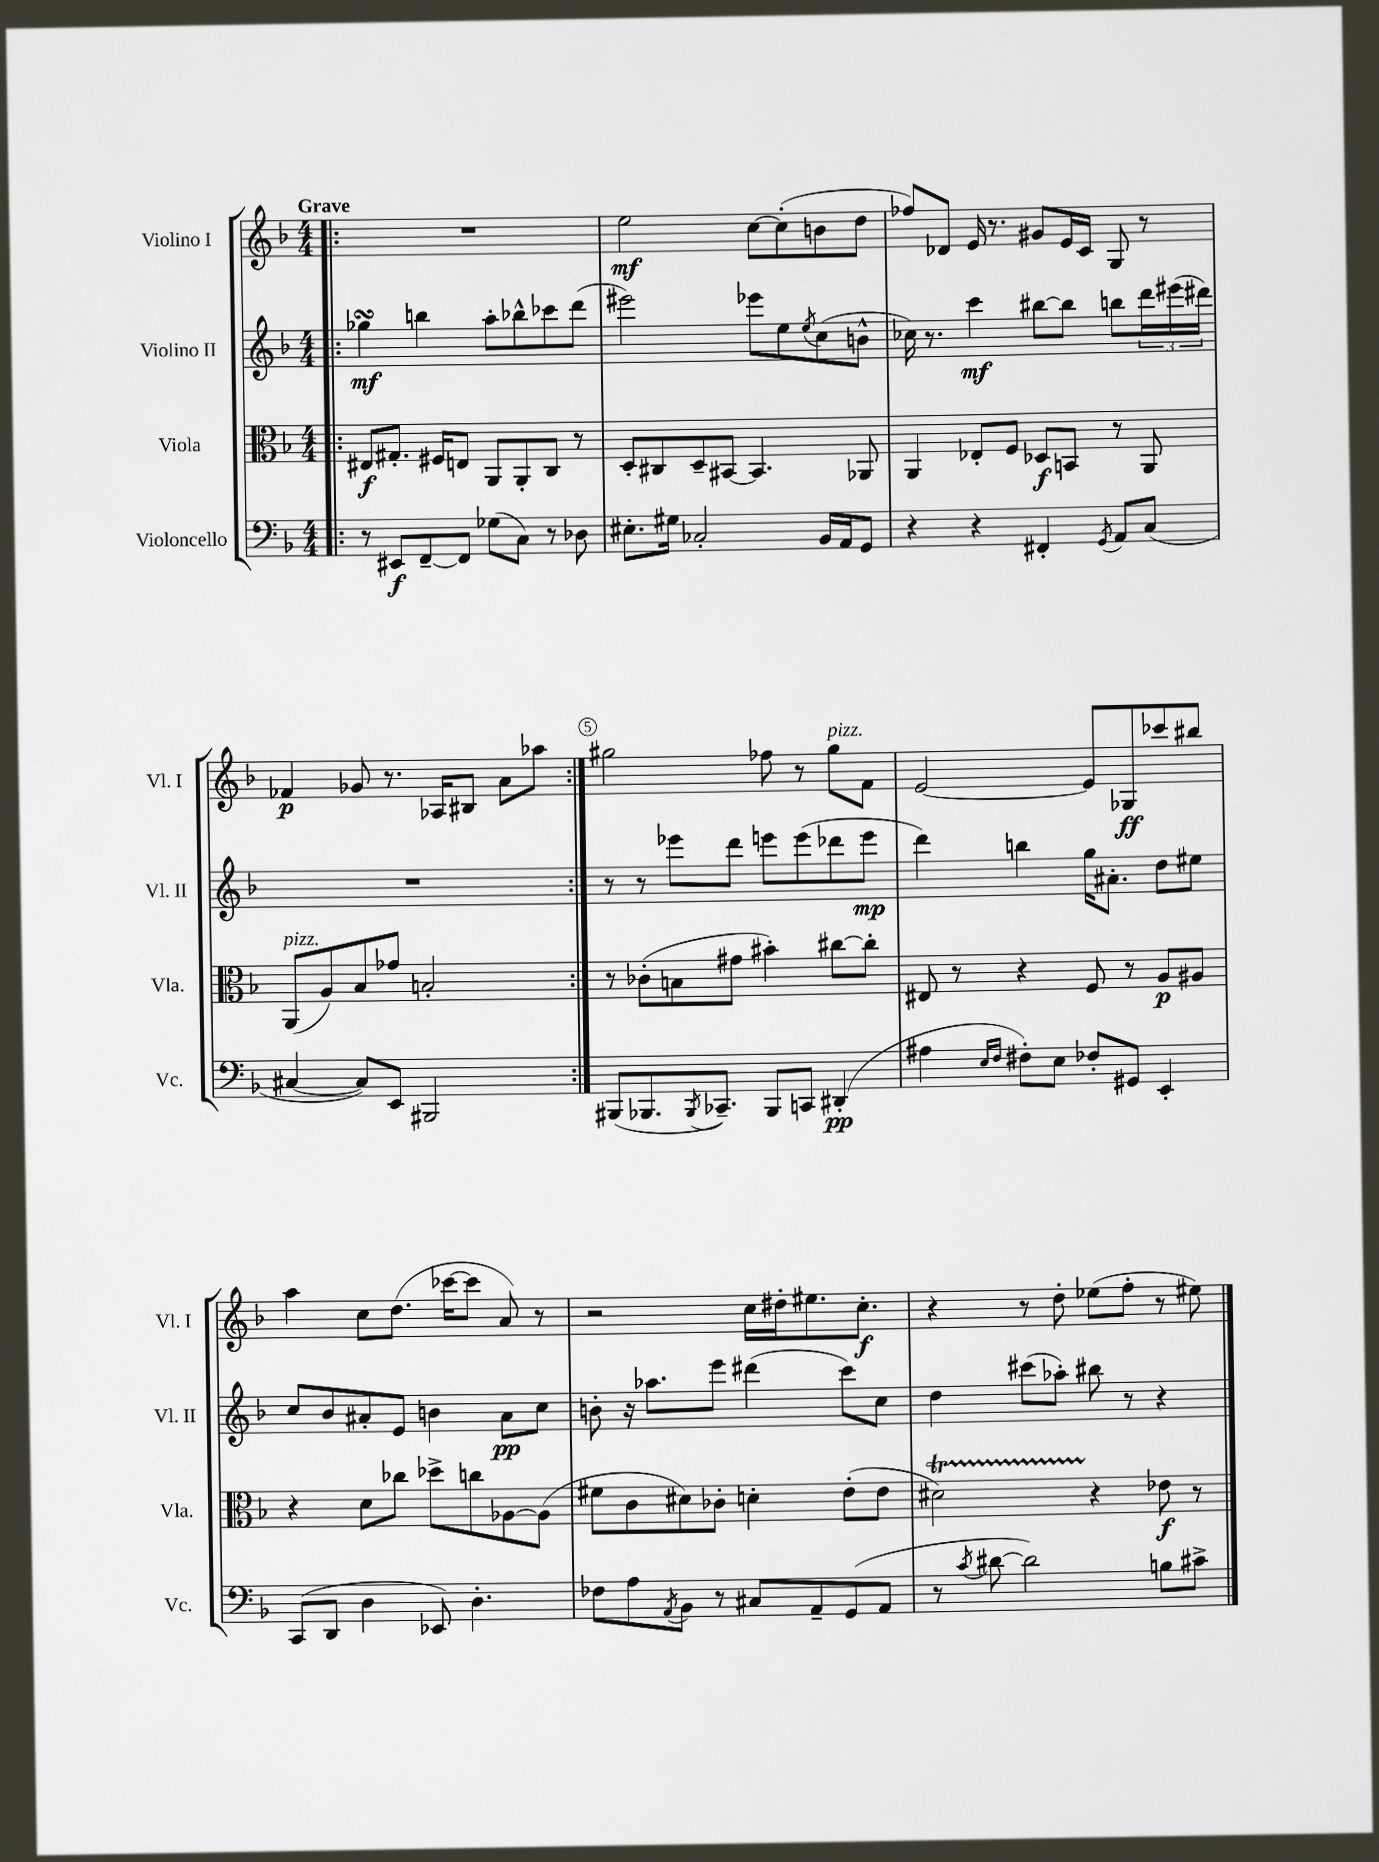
<<
\new StaffGroup <<
\new Staff = "s0" \with { instrumentName = "Violino I" shortInstrumentName = "Vl. I" } {
    \clef treble \key f \major \numericTimeSignature \time 4/4 \tempo "Grave"
    \repeat volta 2 { \bar ".|:" R1 |
    e''2\mf c''8~ c''8-.( b'8 d''8 |
    fes''8) des'8 e'16 r8. gis'8 e'16 c'16 g8 r8 |
    fes'4\p ges'8 r8. aes16 bis8 a'8 aes''8 | }
    gis''2 fes''8 r8 gis''8^\markup { \italic "pizz." } f'8 |
    e'2~ e'8 ges8\ff ces'''8 bis''8 |
    a''4 c''8 d''8.( ces'''16~ ces'''8 a'8) r8 |
    r2 c''16 dis''16-. eis''8. c''8.-.\f |
    r4 r8 d''8-. ees''8( f''8-. r8 eis''8) \bar "|." |
}
\new Staff = "s1" \with { instrumentName = "Violino II" shortInstrumentName = "Vl. II" } {
    \clef treble \key f \major \numericTimeSignature \time 4/4
    \repeat volta 2 { \bar ".|:" ges''4\turn\mf b''4 a''8-. bes''8-^ ces'''8 d'''8( |
    eis'''2) ees'''8 e''8 \acciaccatura { e''8 } c''8( b'8-^ |
    ces''16) r8. c'''4\mf bis''8~ bis''8 b''8 \tuplet 3/2 { d'''16 eis'''16( dis'''16) } |
    R1 | }
    r8 r8 ees'''8 d'''8 e'''8 e'''8( des'''8 e'''8\mp |
    d'''4) b''4 g''16 ais'8.-. d''8 eis''8 |
    c''8 bes'8 ais'8-. e'8 b'4 ais'8\pp c''8 |
    b'8-. r16 aes''8. e'''8 dis'''4( c'''8) c''8 |
    d''4 cis'''8( aes''8-.) bis''8 r8 r4 \bar "|." |
}
\new Staff = "s2" \with { instrumentName = "Viola" shortInstrumentName = "Vla." } {
    \clef alto \key f \major \numericTimeSignature \time 4/4
    \repeat volta 2 { \bar ".|:" eis8\f gis8.-. fis16 e8 a,8 a,8-. c8 r8 |
    d8-. cis8 d8-- bis,8~ bis,4. aes,8 |
    a,4 ees8-. f8 des8\f b,8 r8 a,8 |
    a,8^\markup { \italic "pizz." }( a8) bes8 ges'8 b2-. | }
    r8 ces'8-.( b8 gis'8 bis'4-.) cis''8~ cis''8-. |
    eis8 r8 r4 f8 r8 a8\p ais8 |
    r4 d'8 ces''8 des''8-> c''8 aes8~ aes8( |
    fis'8 c'8 dis'8) ces'8-. d'4-. e'8-.( e'8 |
    dis'2\startTrillSpan) r4\stopTrillSpan ees'8\f r8 \bar "|." |
}
\new Staff = "s3" \with { instrumentName = "Violoncello" shortInstrumentName = "Vc." } {
    \clef bass \key f \major \numericTimeSignature \time 4/4
    \repeat volta 2 { \bar ".|:" r8 eis,8\f f,8~-- f,8 ges8( c8) r8 des8 |
    eis8.-. gis16 ces2-. bes,16 a,16 g,8 |
    r4 r4 fis,4-. \acciaccatura { g,8 } a,8 c8( |
    cis4~ cis8) e,8 bis,,2 | }
    bis,,8( bes,,8. \acciaccatura { bes,,8 } ces,8.--) bes,,8 c,8 dis,4-.\pp( |
    ais4 \grace { e16 f16 } fis8-.) e8 fes8-. gis,8 e,4-. |
    c,8( d,8 d4 ees,8) d4.-. |
    fes8 a8 \acciaccatura { a,8 } bes,8 r8 cis8 a,8-- g,8( a,8 |
    r8 \acciaccatura { c'8 } dis'8~ dis'2) b8 cis'8-> \bar "|." |
}
>>
>>
\layout { \context { \Score \override BarNumber.break-visibility = ##(#f #t #t) barNumberVisibility = #(every-nth-bar-number-visible 5) \override BarNumber.stencil = #(make-stencil-circler 0.1 0.3 ly:text-interface::print) } }
